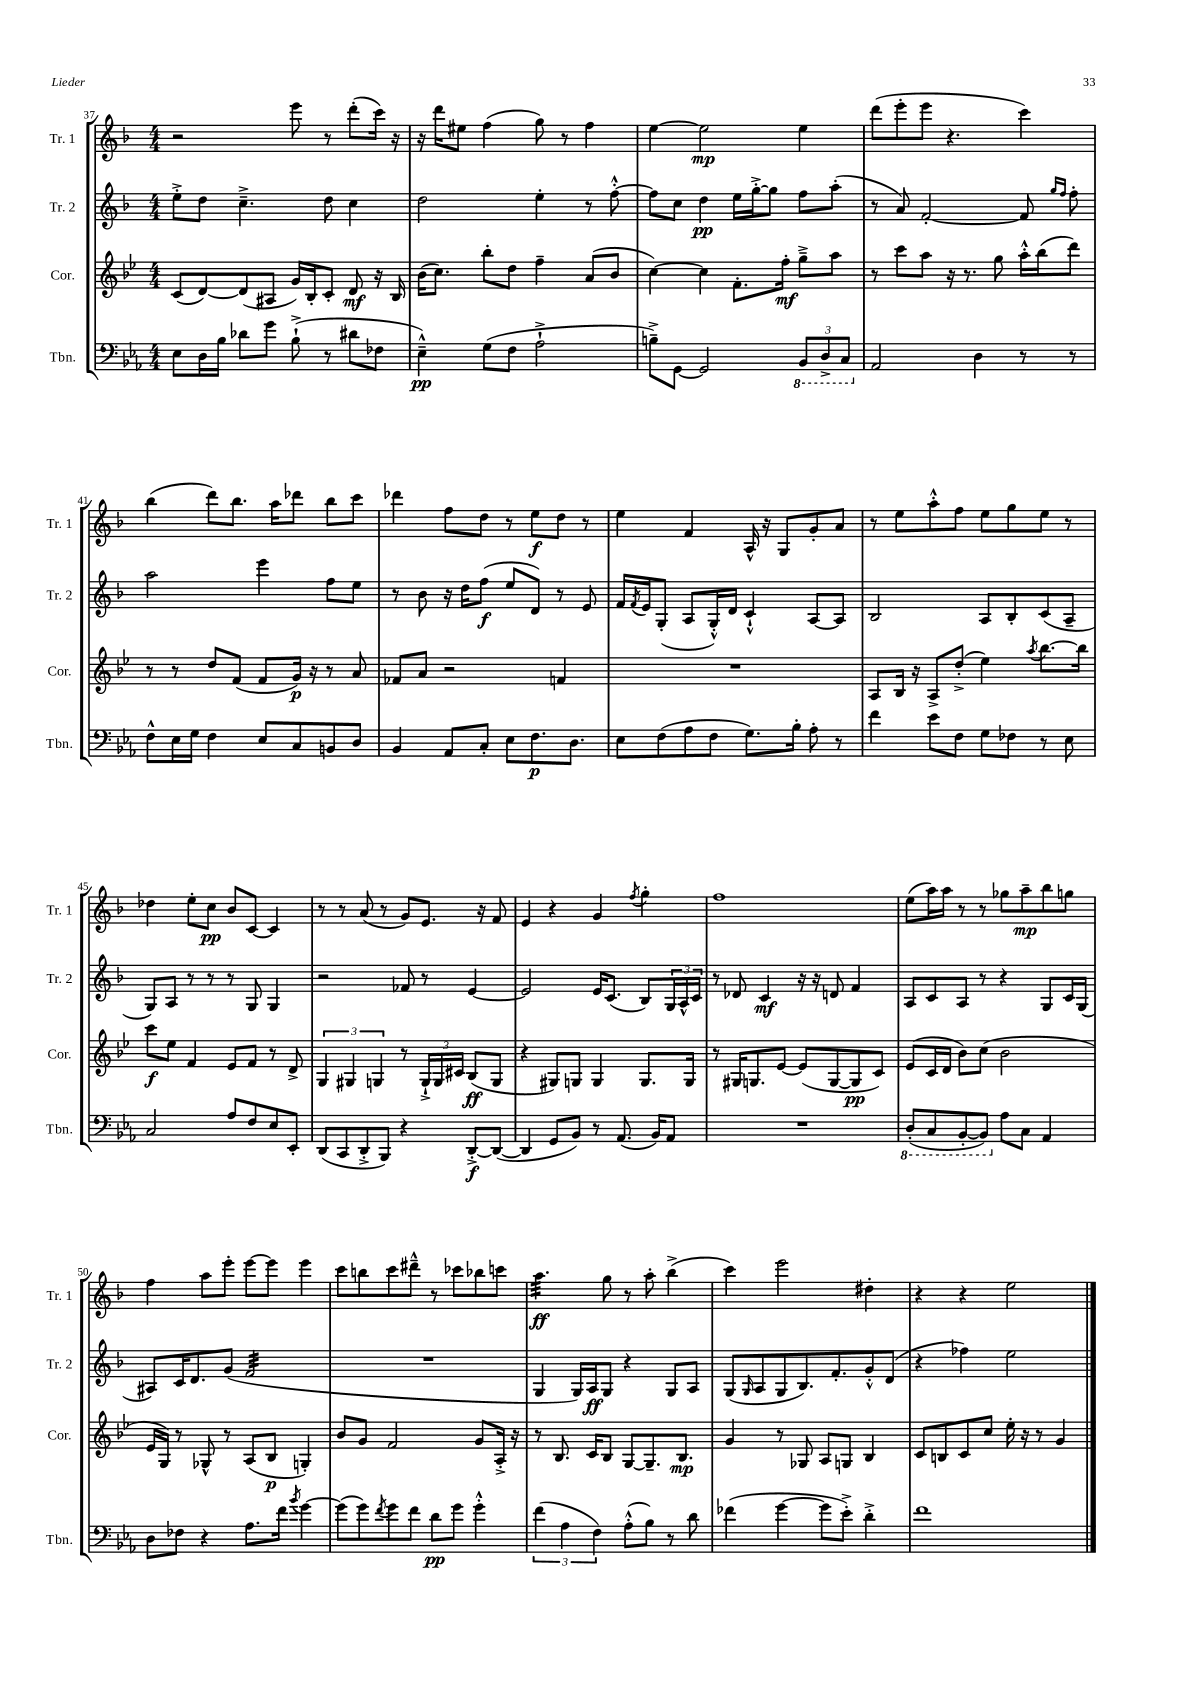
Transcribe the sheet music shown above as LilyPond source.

<<
\new StaffGroup <<
\new Staff = "s0" \with { instrumentName = "Tr. 1" shortInstrumentName = "Tr. 1" } {
    \clef treble \key f \major \numericTimeSignature \time 4/4
    r2 e'''8 r8 d'''8-.( c'''16) r16 |
    r16 d'''16 eis''8 f''4( g''8) r8 f''4 |
    e''4~ e''2\mp e''4 |
    d'''8( e'''8-. e'''8 r4. c'''4) |
    bes''4( d'''8) bes''8. a''16 des'''8 bes''8 c'''8 |
    des'''4 f''8 d''8 r8 e''8\f d''8 r8 |
    e''4 f'4 a16-^ r16 g8 g'8-. a'8 |
    r8 e''8 a''8-.-^ f''8 e''8 g''8 e''8 r8 |
    des''4 e''8-. c''8\pp bes'8 c'8~ c'4 |
    r8 r8 a'8( r8 g'8) e'8. r16 f'8 |
    e'4 r4 g'4 \acciaccatura { f''8 } g''4-. |
    f''1 |
    e''8( a''16) a''16 r8 r8 ges''8 a''8--\mp bes''8 g''8 |
    f''4 a''8 e'''8-. e'''8~ e'''8 e'''4 |
    c'''8 b''8 c'''8 dis'''8---^ r8 ces'''8 bes''8 c'''8 |
    a''4.:32\ff g''8 r8 a''8-. bes''4->( |
    c'''4) e'''2 dis''4-. |
    r4 r4 e''2 \bar "|." |
}
\new Staff = "s1" \with { instrumentName = "Tr. 2" shortInstrumentName = "Tr. 2" } {
    \clef treble \key f \major \numericTimeSignature \time 4/4
    e''8-.-> d''8 c''4.---> d''8 c''4 |
    d''2 e''4-. r8 f''8~-.-^ |
    f''8 c''8 d''4\pp e''16 g''16~-.-> g''8 f''8 a''8-.( |
    r8 a'8) f'2~-. f'8 \grace { g''16 f''16 } f''8-. |
    a''2 e'''4 f''8 e''8 |
    r8 bes'8 r16 d''16 f''8\f( e''8 d'8) r8 e'8 |
    f'16 \acciaccatura { f'8 } e'16 g8-.( a8 g16-.-^) d'16 c'4-!-^ a8~ a8 |
    bes2 a8 bes8-. c'8( a8-- |
    g8) a8 r8 r8 r8 g8 g4 |
    r2 fes'8 r8 e'4~ |
    e'2 e'16 c'8.( bes8) \tuplet 3/2 { g16 a16-^ c'16 } |
    r8 des'8 c'4\mf r16 r16 d'8 f'4 |
    a8 c'8 a8 r8 r4 g8 c'16 g16( |
    ais8) c'16 d'8. g'8( f'2:32 |
    R1 |
    g4 g16) a16\ff g8 r4 g8 a8 |
    g8( \grace { g16 } a8 g8 bes8.) f'8.-. g'8-.-^ d'8( |
    r4 fes''4) e''2 \bar "|." |
}
\new Staff = "s2" \with { instrumentName = "Cor." shortInstrumentName = "Cor." } {
    \clef treble \key bes \major \numericTimeSignature \time 4/4
    c'8( d'8~) d'8( ais8 g'16) bes16-. c'8-. d'8\mf r16 bes16 |
    bes'16( c''8.) bes''8-. d''8 f''4-- a'8( bes'8 |
    c''4~) c''4 f'8.-. f''16-.\mf g''8---> a''8 |
    r8 c'''8 a''8 r16 r8. g''8 a''16-.-^ bes''16( d'''8) |
    r8 r8 d''8 f'8( f'8 g'16\p) r16 r8 a'8 |
    fes'8 a'8 r2 f'4 |
    R1 |
    a8 bes16 r16 a8-> d''8-.->( ees''4) \acciaccatura { a''8 } bes''8.~ bes''16 |
    c'''8\f ees''8 f'4 ees'8 f'8 r8 d'8-> |
    \tuplet 3/2 { g4 gis4 g4 } r8 \tuplet 3/2 { g16-!-> g16 cis'16 } bes8\ff( g8 |
    r4 gis8) g8 g4 g8. g16 |
    r8 gis16 g8. ees'8~ ees'8( g8~ g8\pp c'8) |
    ees'8( c'16 d'16 bes'8) c''8( bes'2 |
    ees'16 g16) r8 ges8-^ r8 a8( bes8\p g4-.) |
    bes'8 g'8 f'2 g'8 a16-.-> r16 |
    r8 bes8. c'16 bes8 g8~ g8.-- bes8.\mp |
    g'4 r8 ges8 a8 g8 bes4 |
    c'8 b8 c'8 c''8 ees''16-. r16 r8 g'4 \bar "|." |
}
\new Staff = "s3" \with { instrumentName = "Tbn." shortInstrumentName = "Tbn." } {
    \clef bass \key ees \major \numericTimeSignature \time 4/4
    ees8 d16 bes16 des'8 g'8 bes8-!->( r8 dis'8 fes8 |
    ees4---^\pp) g8( f8 aes2-!-> |
    b8--->) g,8~ g,2 \tuplet 3/2 { \ottava #-1 bes,,8 d,8-> c,8 \ottava #0 } |
    aes,2 d4 r8 r8 |
    f8-^ ees16 g16 f4 ees8 c8 b,8 d8 |
    bes,4 aes,8 c8-. ees8 f8.\p d8. |
    ees8 f8( aes8 f8 g8.) bes16-. aes8-. r8 |
    f'4 ees'8 f8 g8 fes8 r8 ees8 |
    c2 aes8 f8 ees8 ees,8-. |
    d,8( c,8 d,8-.-> bes,,8) r4 d,8~-.->\f d,8~( |
    d,4 g,8 bes,8) r8 aes,8.( bes,16) aes,8 |
    R1 |
    \ottava #-1 d,8-.( c,8 bes,,8~-. bes,,8) \ottava #0 aes8 c8 aes,4 |
    d8 fes8 r4 aes8. f'16 \acciaccatura { bes'8 } g'4~ |
    g'8( g'8) \acciaccatura { f'8 } g'8 f'8 d'8\pp g'8 g'4-.-^ |
    \tuplet 3/2 { f'4( aes4 f4) } aes8-.-^( bes8) r8 d'8 |
    fes'4( g'4~ g'8 ees'8-.->) d'4-.-> |
    f'1 \bar "|." |
}
>>
>>
\layout { \context { \Score currentBarNumber = #37 } }
